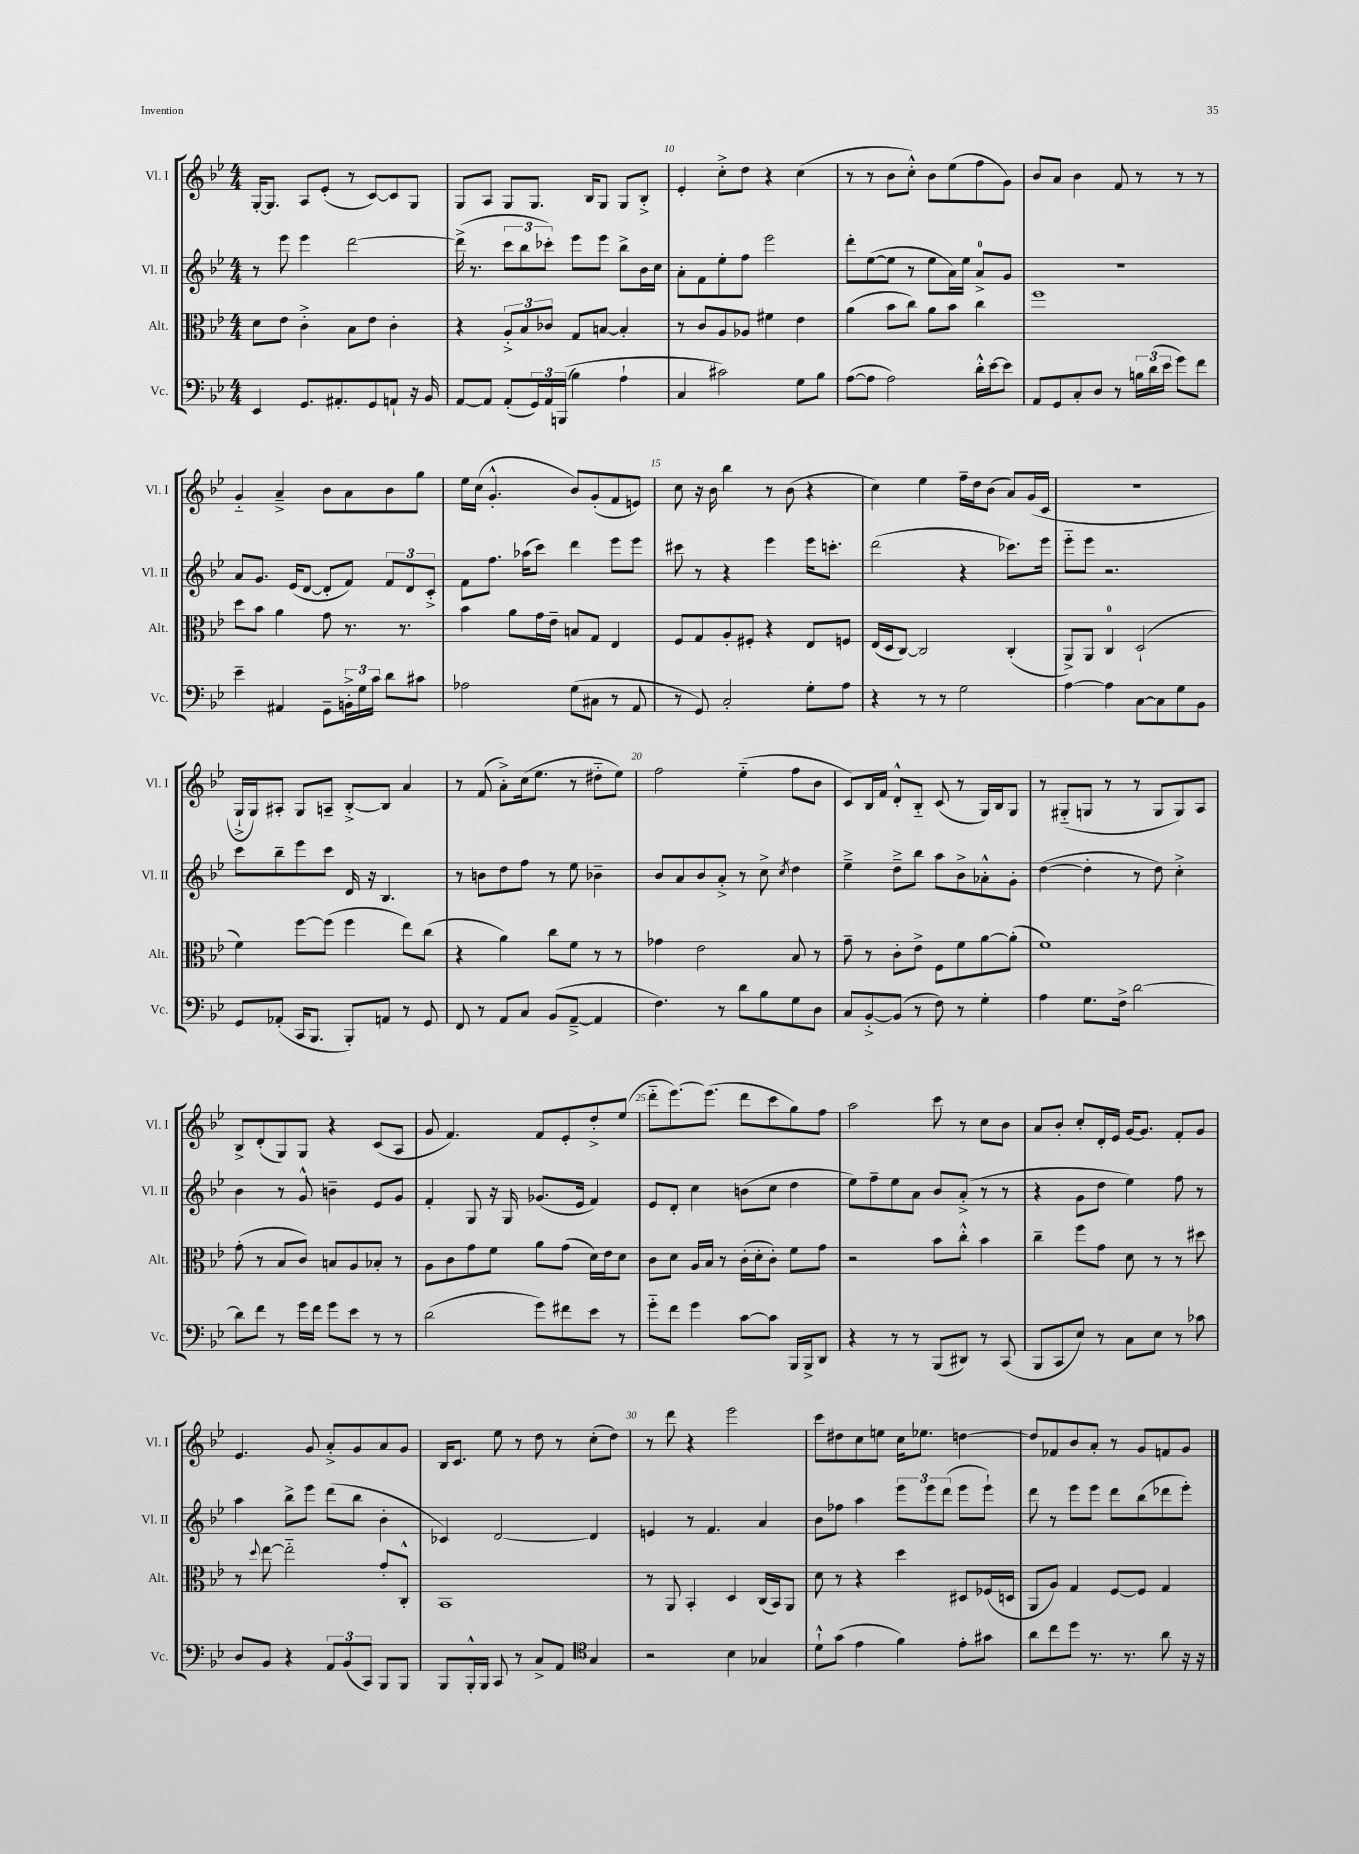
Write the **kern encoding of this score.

**kern	**kern	**kern	**kern
*staff4	*staff3	*staff2	*staff1
*clefF4	*clefC3	*clefG2	*clefG2
*k[b-e-]	*k[b-e-]	*k[b-e-]	*k[b-e-]
*M4/4	*M4/4	*M4/4	*M4/4
4EE-/	8d\L	8r	[16G'/LK
.	.	.	8.G/]J
.	8e-\J	8eee-\	.
8.GG/L	4c'^\	4eee-\	8A/L
.	.	.	(8e-'/J
8.AA#'/	.	.	.
.	8B-\L	[2ddd\	8r
8GG/	8e-\J	.	[8c/L)
8AA`/J	4c'\	.	8c/]
16r	.	.	8G/J
16BB-/	.	.	.
=	=	=	=
[8AA/L	4r	(16ddd^\]	8G/L
.	.	8.r	.
8AA/]J	.	.	8A/J
(8AA'/L	12A'^/L	12ccc\L	8G/L
.	12B-/	12bb-\	.
24GG/L)	.	.	8.G/J
24AA/	12c-/J	12ccc-'\J)	.
&((24BBB/JJ	.	.	.
4B-\)	8G/L	8eee-\L	.
.	.	.	16B-/LK
.	[8B/J	8eee-\J	8G/J
4A`\	4B'/]	8bb-^\L	8G/L
.	.	16b-\L	8B-'^/J
.	.	16cc\JJ	.
=	=	=	=
4C/	8r	8a'\L	4e-'/
.	8c/L	8f\	.
2c#\&)	8A/	8ee-'\	8cc'^\L
.	8A-/J	8ff\J	8dd\J
.	4f#\	2eee-\	4r
8G\L	4e-\	.	(4cc\
8B-\J	.	.	.
=	=	=	=
([8A\L	(4a\	8ddd'\L	8r
8A\]J	.	([8ee-\	8r
2A\)	8b-\L	8ee-\]J	8b-\L
.	8cc\J)	8r	8cc'^^\J)
.	8a\L	8ee-\L	8b-\L
.	8b-\J	16a\L)	(8ee-\
.	.	16ee-\JJ	.
16d'^^\LL	4cc\	8a^/L	8ff\
[16e-\J	.	.	.
8e-\]J	.	8g/J	8g\J)
=	=	=	=
8AA/L	1ff	1r	8b-/L
8GG/	.	.	8a/J
8C'/	.	.	4b-\
8D/J	.	.	.
8r	.	.	8f/
24B\LL	.	.	8r
(24d\	.	.	.
24e-\JJ	.	.	.
8g\L)	.	.	8r
8f\J	.	.	8r
=	=	=	=
4e-~\	8dd\L	8a/L	4g'~/
.	8b-\J	8.g/J	.
4AA#/	4a\	.	4a~^/
.	.	(16e-/LK	.
.	.	[8d/J	.
8GG~\L	8g\	8d'/]L	8b-\L
24BB'^\L	8.r	8f/J)	8a\
24G\	.	.	.
24c\JJ	.	.	.
8d\L	.	12f/L	8b-\
.	8.r	.	.
.	.	12d/	.
8c#\J	.	.	8gg\J
.	.	12c'^/J	.
=	=	=	=
2A-\	4b-\	8f\L	16ee-\LL
.	.	.	(16cc\JJ
.	.	8.ff\J	4.g'^^/
.	8a\L	.	.
.	.	(16aa-\LK	.
.	16g\L	8ccc\J)	.
.	16e-~\JJ	.	.
(8G\L	8B/L	4ddd\	8b-/L)
8C#\J	8G/J	.	(8g'/
8r	4E-/	8eee-\L	8f/
8AA/	.	8eee-\J	8e/J)
=	=	=	=
8r	8F/L	8ccc#\	8cc\
8GG/)	8G/	8r	16r
.	.	.	16b-\
2C'/	8A'/	4r	4bb-\
.	8F#'/J	.	.
.	4r	4eee-\	8r
.	.	.	(8b-\
8G'\L	8E-/L	16eee-\LK	4r
.	.	8.ccc'\J	.
8A\J	8F/J	.	.
=	=	=	=
4r	(16E-/LL	(2ddd\	4cc\)
.	16D/J	.	.
.	[8C/J)	.	.
8r	2C/]	.	4ee-\
8r	.	.	.
2G\	.	4r	16ff~\LL
.	.	.	16dd\J
.	.	.	(8b-\J
.	(4C'/	8.ccc-\L)	8a/L)
.	.	.	(16g/L
.	.	16eee-\Jk	16c/JJ
=	=	=	=
[4A\	8AA^/L)	8eee-'~\L	1r
.	8AA/J	8eee-\J	.
4A\]	4C/	2.r	.
[8C\L	(2D`/	.	.
8C\]	.	.	.
8G\	.	.	.
8BB-\J	.	.	.
=	=	=	=
8GG/L	4f\)	8ccc\L	16G`^/LL
.	.	.	16G/J)
(8AA-'/J	.	8bb-~\	8A#'/J
16CC/LK	[8ff\L	8eee-\	8G/L
8.BBB-/J	.	.	.
.	(8ff\]J	8ccc\J	8A~/J
8BBB-'/L)	4ff\	16d/	[8B-'^/L
.	.	16r	.
8AA/J	.	4.B-/	8B-/]J
8r	8ee-\L)	.	4a/
8GG/	(8cc\J	.	.
=	=	=	=
8FF/	4r	8r	8r
8r	.	8b\L	(8f/
8AA/L	4a\)	8dd\	8a'^\L)
8C/J	.	8ff\J	(16cc\k
.	.	.	8.ee-\J
(8BB-/L	8cc\L	8r	.
[8AA~^/J	8f\J	8ee-\	8r
4AA/]	8r	4b-~\	8dd#'~\L
.	8r	.	8ee-\J)
=	=	=	=
4.F\)	4g-\	8b-/L	2ff\
.	.	8a/	.
.	2e-\	8b-/	.
8r	.	8a'^/J	.
8d\L	.	8r	(4ee-'~\
8B-\	.	8cc^\	.
.	.	8qcc/	.
8G\	8B-/	4dd\	8ff\L
8D\J	8r	.	8b-\J
=	=	=	=
8C/L	8g~\	4ee-~^\	8c/L)
[8BB-'^/	8r	.	16B-/L
.	.	.	16f/JJ
(8BB-/]J	8c'\L	8dd~^\L	8d'^^/L
8r	8e-^\J	8bb-\J	8B-'~/J
8F\)	8F\L	8aa\L	(8c/
8r	8f\	8b-^\	8r
4G'\	[8a\	8a-'^^\	16G/LL)
.	.	.	16B-/J
.	(8a'\]J	8g'\J	8G/J
=	=	=	=
4A\	1f)	([4dd\	8r
.	.	.	(8G#'~/L
8.G\L	.	4dd'\]	8G/J
.	.	.	8r
16F^\Jk	.	.	.
[2d\	.	8r	8r
.	.	8dd\)	8G/L
.	.	4cc'^\	8G/)
.	.	.	8A/J
=	=	=	=
8d\]L	(8g'\	4b-\	8B-^/L
8f\J	8r	.	(8d'/
8r	8B-/L	8r	8G/)
16g\LL	8c/J)	8g^^/	8G/J
16f\JJ	.	.	.
8g\L	8B/L	4b~\	4r
8e-\J	8A/	.	.
8r	8B-'/J	8e-/L	(8c/L
8r	8r	8g/J	8A/J
=	=	=	=
(2d\	8A\L	4f'/	8g/
.	8c\	.	4.f/)
.	8g\	8G/	.
.	8f\J	16r	.
.	.	16G/	.
8g\L)	8a\L	(8.g-/L	8f/L
8f#\	(8g\J	.	8e-'/
.	.	16e-/Jk	.
8e-\J	16d\LL)	4f/)	8dd'^/
.	16e-\J	.	.
8r	8d\J	.	(8ee-/J
=	=	=	=
8g'~\L	8c\L	8e-/L	8ddd'~\L
8f\J	8d\J	8d'/J	[8.eee-\)
4g\	16A/LL	4cc\	.
.	16B-/JJ	.	(8.eee-\]J
.	8r	.	.
[8c\L	(16c'\LL	(8b\L	8ddd\L
.	16d'\J	.	.
8c\]J	8c'\J)	8cc\J	8ccc\
16BBB-/LL	8f\L	4dd\	8gg\)
16BBB-^/J	.	.	.
8DD/J	8g\J	.	8ff\J
=	=	=	=
4r	2r	8ee-\L)	2aa\
.	.	8ff~\	.
8r	.	8ee-\	.
8r	.	8a\J	.
(8BBB-/L	8b-\L	8b-/L	8ccc\
8DD#/J)	8cc'^^\J	(8a'^/J	8r
8r	4b-\	8r	8cc\L
(8CC/	.	8r	8b-\J
=	=	=	=
8BBB-/L	4cc~\	4r	8a/L
8CC/	.	.	8b-'/J
8E-/J)	8ff\L	8g\L	8cc'/L
8r	8g\J	8dd\J	16d'/L
.	.	.	16e-/JJ
8C\L	8d\	4ee-\)	[16g/LK
.	.	.	8.g/]J
8E-\J	8r	.	.
8r	8r	8ff\	8f'/L
8c-\	8dd#\	8r	8g/J
=	=	=	=
8D/L	8r	4aa\	4.e-/
.	8qqdd/	.	.
8BB-/J	[8ee-\	.	.
4r	2ee-'~\]	8bb-^\L	.
.	.	8eee-\J	8g/
12AA/L	.	(8ddd\L	8a'^/L
(12BB-/	.	.	.
.	.	8bb-\J	8g/
12CC/J)	.	.	.
8BBB-/L	8g'/L	4b-'\	8a/
8BBB-/J	8C'^^/J	.	8g/J
=	=	=	=
8BBB-/L	1BB-	4c-/)	16B-/LK
.	.	.	8.c/J
16BBB-'^^/L	.	.	.
16BBB-/JJ	.	.	.
8CC/	.	[2d/	8ee-\
8r	.	.	8r
8C^/L	.	.	8dd\
8AA/J	.	.	8r
*clefC4	*	*	*
4G/	.	4d/]	(8cc'\L
.	.	.	8dd\J)
=	=	=	=
2r	8r	4e/	8r
.	8AA/	.	8ddd\
.	4BB-'/	8r	4r
.	.	4.f/	.
4B-\	4D/	.	2eee-\
4G-/	(16C/LL	4a/	.
.	16BB-/J)	.	.
.	8AA/J	.	.
=	=	=	=
8d`^^\L	8d\	8b-\L	8ccc\L
(8g\J	8r	8ff-\J	8dd#\
4e-\	4r	4aa\	8cc\
.	.	.	8ee\J
4f\)	4dd\	12eee-\L	16cc\LK
.	.	.	8.ee-\J
.	.	12eee-\	.
.	.	(12ddd\J	.
8e-'\L	8D#/L	8eee-\L	[4dd\
8g#\J	(16F-/L	8eee-`\J)	.
.	16D/JJ	.	.
=	=	=	=
8a\L	8AA/L	8ddd\	8dd/]L
8cc\	8A/J)	8r	8f-/
8dd\J	4G/	8eee-\L	8b-/
8.r	.	8eee-\J	8a'/J
.	[8F/L	8ddd\L	8r
8.r	.	.	.
.	8F/]J	(8bb-\	8g/L
8a\	4G/	8ddd-\	8f/
16r	.	8eee-'\J)	8g/J
16r	.	.	.
==	==	==	==
*-	*-	*-	*-
